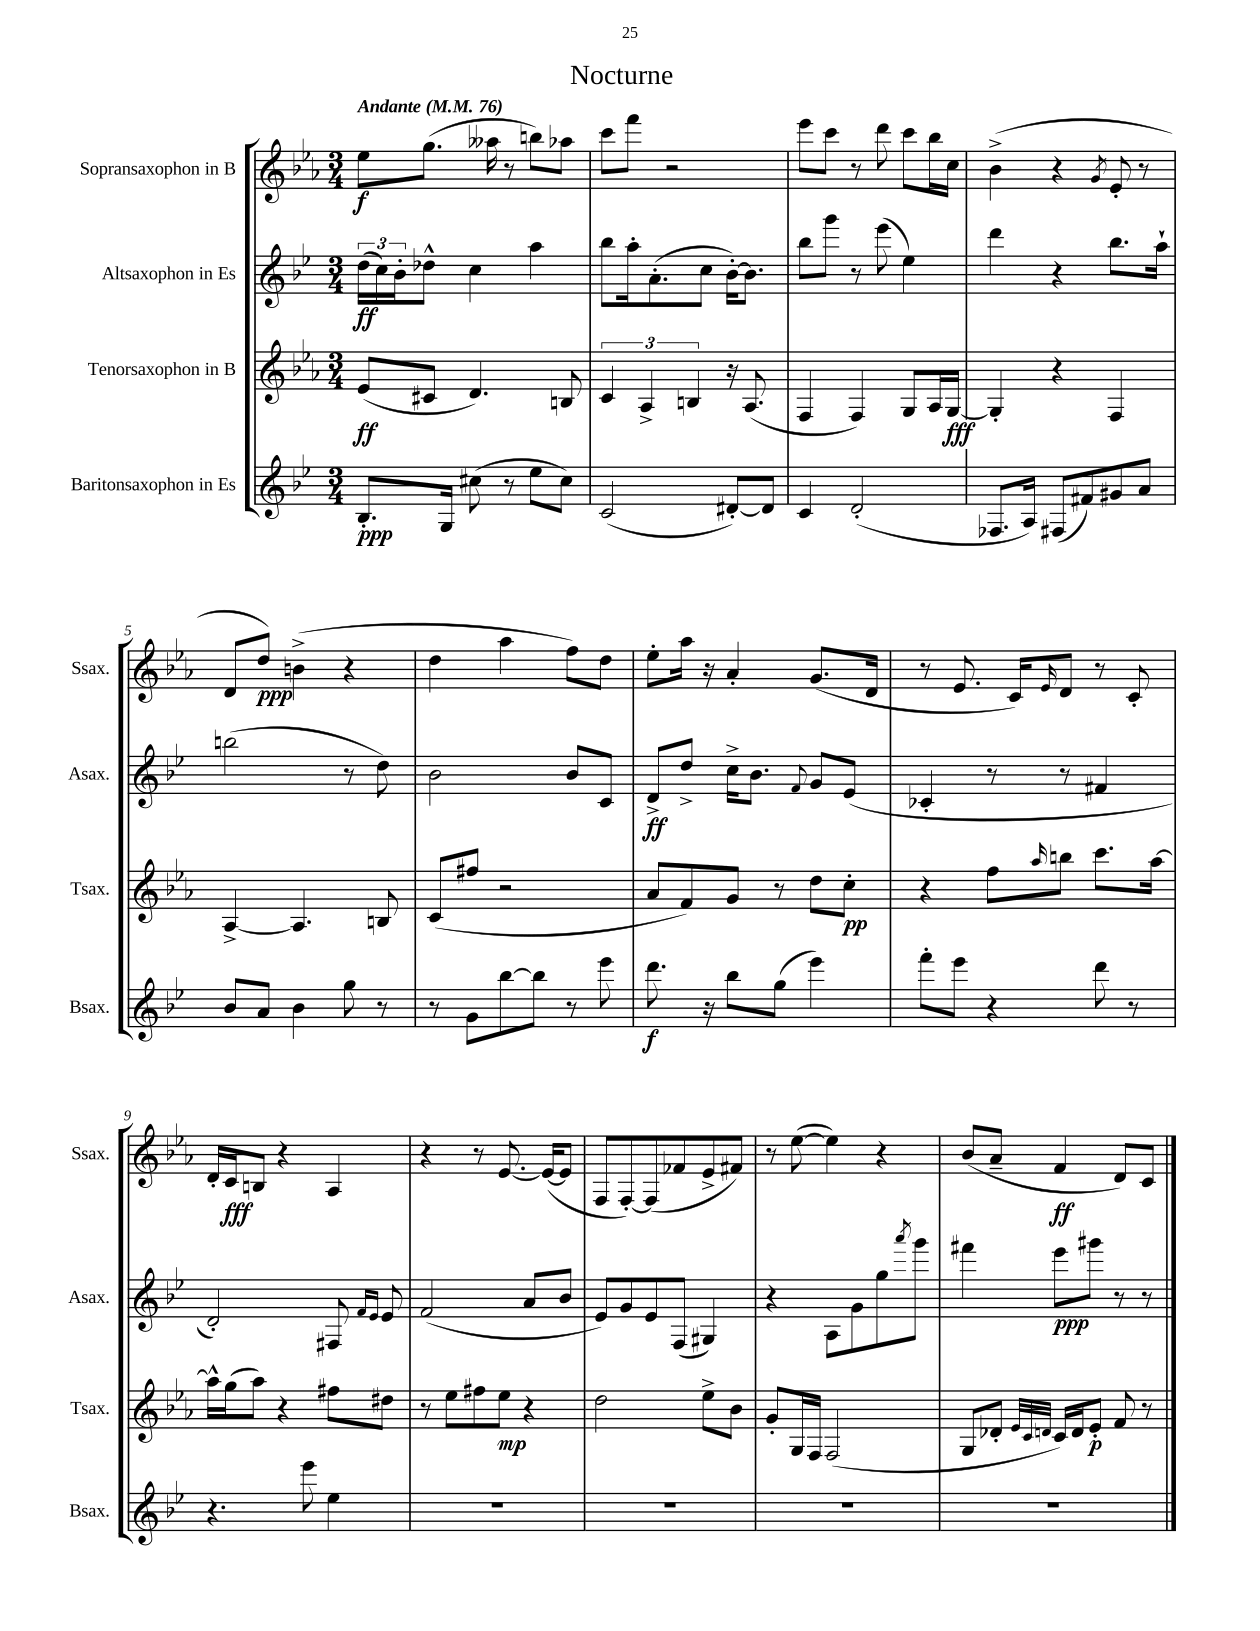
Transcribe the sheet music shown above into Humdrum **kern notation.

**kern	**kern	**kern	**kern
*staff4	*staff3	*staff2	*staff1
*clefG2	*clefG2	*clefG2	*clefG2
*k[b-e-]	*k[b-e-a-]	*k[b-e-]	*k[b-e-a-]
*M3/4	*M3/4	*M3/4	*M3/4
*MM76	*MM76	*MM76	*MM76
8.B-'/L	(8e-/L	(24dd\LL	8ee-\L
.	.	24cc\)	.
.	.	24b-'\J	.
.	8c#/J	8dd-^^\J	(8.gg\J
16G/Jk	.	.	.
(8cc#\	4.d/)	4cc\	.
.	.	.	16aa--\
8r	.	.	8r
8ee-\L	.	4aa\	8bb\L)
8cc#\J)	8B/	.	8aa-\J
=	=	=	=
(2c/	6c/	8bb-\L	8ccc\L
.	.	16aa'\k	8fff\J
.	6A-^/	.	.
.	.	(8.a'\	.
.	.	.	2r
.	6B/	.	.
.	.	8cc\J	.
[8d#'/L)	16r	[16b-'\LK)	.
.	(8.A-/	8.b-\]J	.
8d#/]J	.	.	.
=	=	=	=
4c/	4F/	8bb-\L	8eee-\L
.	.	8ggg\J	8ccc\J
(2d'/	4F/)	8r	8r
.	.	(8eee-\	8ddd\
.	8G/L	4ee-\)	8ccc\L
.	16A-/L	.	16bb-\L
.	[16G/JJ	.	16cc\JJ
=	=	=	=
8.F-/L	4G'/]	4ddd\	(4b-^\
16A/Jk)	.	.	.
(8F#/L	4r	4r	4r
8f#/)	.	.	.
.	.	.	8qg/
8g#/	4F/	8.bb-\L	8e-'/
8a/J	.	.	8r
.	.	16aa`\Jk	.
=	=	=	=
8b-/L	[4A-^/	(2bb\	8d/L
8a/J	.	.	8dd/J)
4b-\	4.A-/]	.	(4b^\
8gg\	.	8r	4r
8r	8B/	8dd\)	.
=	=	=	=
8r	(8c/L	2b-\	4dd\
8g\L	8ff#/J	.	.
[8bb-\	2r	.	4aa-\
8bb-\]J	.	.	.
8r	.	8b-/L	8ff\L)
8eee-\	.	8c/J	8dd\J
=	=	=	=
8.ddd\	8a-/L	8d^/L	8ee-'\L
.	8f/)	8dd^/J	16aa-\Jk
16r	.	.	16r
8bb-\L	8g/J	16cc^\LK	4a-'/
.	.	8.b-\J	.
(8gg\J	8r	.	.
.	.	8qqf/	.
4eee-\)	8dd\L	8g/L	(8.g/L
.	8cc'\J	(8e-/J	.
.	.	.	16d/Jk
=	=	=	=
8fff'\L	4r	4c-'/	8r
8eee-\J	.	.	8.e-/
4r	8ff\L	8r	.
.	.	.	16c/LK)
.	16qqaa-/	.	16qqe-/
.	8bb\J	8r	8d/J
8ddd\	8.ccc\L	4f#/	8r
8r	.	.	8c'/
.	[16aa-\Jk	.	.
=	=	=	=
4.r	16aa-^^\]LL	2d'/)	16d'/LL
.	(16gg\J	.	16c/J
.	8aa-\J)	.	8B/J
.	4r	.	4r
8eee-\	.	.	.
4ee-\	8ff#\L	8F#/	4A-/
.	.	16qqf/LL	.
.	.	16qqe-/JJ	.
.	8dd#\J	8e-/	.
=	=	=	=
2.r	8r	(2f/	4r
.	8ee-\L	.	.
.	8ff#\	.	8r
.	8ee-\J	.	[8.e-/
.	4r	8a/L	.
.	.	.	(16e-/_LK
.	.	8b-/J	8e-/]J
=	=	=	=
2.r	2dd\	8e-/L)	8F/L
.	.	8g/	[8F'/)
.	.	8e-/	(8F/]
.	.	(8F/J	8f-/
.	8ee-^\L	4G#/)	8e-^/
.	8b-\J	.	8f#/J)
=	=	=	=
2.r	8g'/L	4r	8r
.	16G/L	.	([8ee-\
.	16F/JJ	.	.
.	(2F/	8A\L	4ee-\])
.	.	8g\	.
.	.	8gg\	4r
.	.	8qaaa/	.
.	.	8ggg\J	.
=	=	=	=
2.r	8G/L	4fff#\	(8b-/L
.	8d-'/J	.	8a-~/J
.	32qqe-/LLL	.	.
.	32qqc/	.	.
.	32qqd/JJJ	.	.
.	16c/LL)	8eee-\L	4f/
.	16d/J	.	.
.	8e-'/J	8ggg#\J	.
.	8f/	8r	8d/L)
.	8r	8r	8c/J
==	==	==	==
*-	*-	*-	*-
